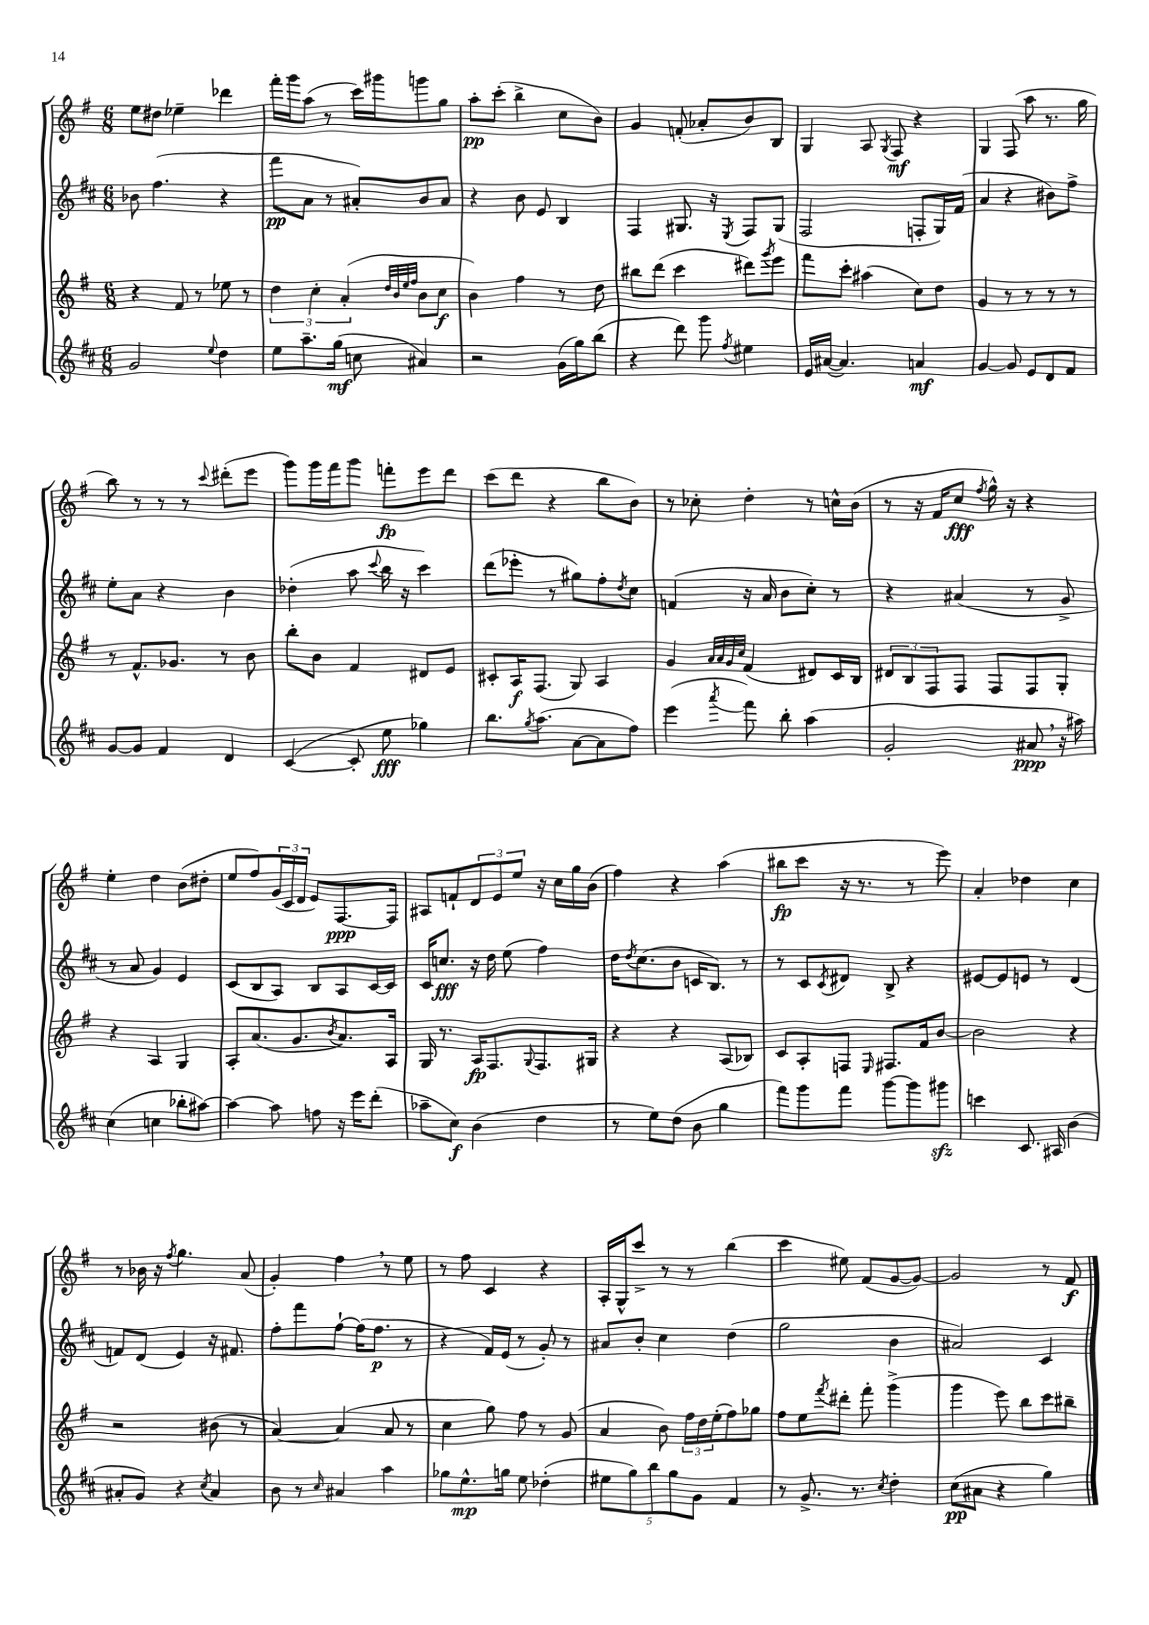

**kern	**kern	**kern	**kern
*staff4	*staff3	*staff2	*staff1
*clefG2	*clefG2	*clefG2	*clefG2
*k[f#c#]	*k[f#]	*k[f#c#]	*k[f#]
*M6/8	*M6/8	*M6/8	*M6/8
2g/	4r	8b-\	8ee\L
.	.	(4.ff#\	8dd#\J
.	8f#/	.	4ee-~\
.	8r	.	.
8qqee/	.	.	.
4dd\	8ee-\	4r	4ddd-\
.	8r	.	.
=	=	=	=
8ee\L	6dd\	8fff#\L	16fff#'\LL
.	.	.	16ggg\J
8.aa~\	.	8a\J	(8aa\J
.	6cc'\	.	.
.	.	8r	8r
(16gg\Jk	.	.	.
.	(6a'/	.	.
8cc\	.	8a#'/L)	16ccc\LL)
.	.	.	16ggg#\J
.	32qqdd/LLL	.	.
.	32qqb/	.	.
.	32qqee/	.	.
.	32qqff#/JJJ	.	.
4a#/)	8b\L	8b/	8ggg\
.	8cc\J	8a#/J	8gg\J
=	=	=	=
2r	4b\)	4r	8aa'\L
.	.	.	(8ccc'\J
.	4ff#\	8b\	4bb^\
.	.	8e/	.
(16g\LL	8r	4B/	8cc\L
16gg\J)	.	.	.
(8bb\J	8dd\	.	8b\J)
=	=	=	=
4r	8bb#\L	4F#/	4g/
.	(8ddd\J	.	.
8ddd\)	4ccc\	8.G#/	(8f'/
8ggg\	.	.	8a-'/L
.	.	16r	.
8qff#/	.	8qE/	.
4ee#\	8ddd#\L)	8F#/L	8b/)
.	8qggg/	.	.
.	8eee\J	(8G#/J	8B/J
=	=	=	=
16e/LL	8fff#\L	2F#/	4G/
([16a#/JJ	.	.	.
4.a#/])	8ccc'\J	.	.
.	(4aa#\	.	8A/
.	.	.	8qG/
.	.	.	8F#/
4a/	8cc\L)	8F'/L	4r
.	8dd\J	16G/L)	.
.	.	(16f#/JJ	.
=	=	=	=
[4g/	4g/	4a/	4G/
8g/]	8r	4r	(8F#/
8e/L	8r	.	8aa\
8d/	8r	8b#\L)	8.r
8f#/J	8r	8ff#^\J	.
.	.	.	16gg\
=	=	=	=
[8g/L	8r	8ee'\L	8bb\)
8g/]J	8.f#^^/L	8a\J	8r
4f#/	.	4r	8r
.	8.g-/J	.	.
.	.	.	8r
.	.	.	8qqccc/
4d/	8r	4b\	(8ddd#'\L
.	8b\	.	8eee\J
=	=	=	=
([4c#/	8bb'\L	(4dd-'\	8ggg\L)
.	8b\J	.	16ggg\L
.	.	.	16fff#\J
8c#'/]	4f#/	8aa\	8ggg\J
.	.	8qqccc#/	.
8ee\	.	16bb\	8fff'\L
.	.	16r	.
4gg-\)	8d#/L	4ccc#\)	8eee\
.	8e/J	.	8ddd\J
=	=	=	=
8.bb\L	8c#'/L	(8ddd\L	(8ccc\L
.	16A/K	8eee-'\J	8ddd\J
8qgg/	.	.	.
(8.aa\J	(8.F#/J	.	.
.	.	8r	4r
[8a\L	8G/)	8gg#\L)	.
8a\]	4A/	8ff#'\	8bb\L
.	.	8qdd/	.
8ff#\J)	.	8cc#\J	8b\J)
=	=	=	=
(4eee\	4g/	(4f/	8r
.	.	.	8cc-'\
.	32qqa/LLL	.	.
.	32qqa/	.	.
.	32qqg/	.	.
8qaaa/	32qqcc/JJJ	.	.
8fff#\)	(4f#/	16r	4dd'\
.	.	16a/	.
8bb'\	.	8b\L	.
(4aa\	8d#/L)	8cc#'\J)	8r
.	16c/L	8r	16cc^^\LL
.	16B/JJ	.	(16b\JJ
=	=	=	=
2g'/	12d#/L	4r	8r
.	12B/	.	.
.	.	.	16r
.	12F#/	.	.
.	.	.	16f#/LK
.	8F#/J	(4a#/	8cc/J
.	.	.	8qff#/
.	8F#/L	.	16gg^^\)
.	.	.	16r
8a#/	8F#/	8r	4r
16r	8G'/J	8g^/	.
16aa#\)	.	.	.
=	=	=	=
(4cc#\	4r	8r	4ee'\
.	.	8a/	.
4cc\	4A/	4g/)	4dd\
8bb-'\L	4G/	4e/	(8b\L
[8aa#\J)	.	.	8dd#'\J
=	=	=	=
4aa#\_	8A'/L	(8c#/L	8ee/L
.	(8.a/	8B/	8ff#/)
8aa#\]	.	8A/J)	(24g/L
.	.	.	24c/
.	8.g/	.	.
.	.	.	24d/JJ
8ff\	.	8B/L	8e/L)
.	8qb/	.	.
16r	8.a/)	8A/	[8.F#/
16eee\LK	.	.	.
(8ddd'\J	.	[16c#/L	.
.	16A/Jk	16c#/]JJ	16F#/]Jk
=	=	=	=
8aa-~\L	16G/	16c#/LK	8A#/L
.	8.r	8.cc/J	.
8cc#\J)	.	.	8f`/
(4b\	16A/LK	16r	12d/
.	8.F#/	16dd\	.
.	.	.	12e/
.	.	(8ee\	.
.	.	.	12ee/J
.	8qqG/	.	.
4dd\	8.F#/	4ff#\)	16r
.	.	.	16cc\LL
.	.	.	16gg\
.	16G#/Jk	.	(16b\JJ
=	=	=	=
8r	4r	16dd\LK	4ff#\)
.	.	8qdd/	.
.	.	(8.cc#\	.
8ee\L)	.	.	.
(8dd\J	4r	8b\J	4r
8b\	.	16c/LK	.
.	.	8.B/J)	.
4gg\	(8A/L	.	(4aa\
.	8B-/J)	8r	.
=	=	=	=
8fff#\L)	8c/L	8r	8bb#\L
8ggg\	8A'/	8c#/L	8ccc\J
.	.	8qc#/	.
8fff#\J	8F/J	8d#/J	16r
.	.	.	8.r
.	16qqE/	.	.
[8ggg\L	8.F#/L	8B^/	.
8ggg\]	.	4r	8r
.	16f#/k	.	.
8ggg#\J	[8b/J	.	8eee\)
=	=	=	=
4ccc\	2b\]	[8e#/L	4a'/
.	.	8e#/]	.
8.c#/	.	8e/J	4dd-\
.	.	8r	.
16A#/	.	.	.
(4b\	4r	(4d/	4cc\
=	=	=	=
8a#'/L	2r	8f/L)	8r
8g/J)	.	(8d/J	16b-\
.	.	.	16r
.	.	.	8qff#/
4r	.	4e/)	4.gg\
8qcc#/	.	.	.
4a#/	(8b#\	16r	.
.	.	8.f#/	.
.	8r	.	(8a/
=	=	=	=
8b\	[4a/)	8ff#'\L	4g'/)
8r	.	8fff#\	.
16qqcc#/	.	.	.
4a#/	(4a/]	[8ff#`\J	4ff#\
.	.	(16ff#\]LK	.
.	.	8.ff#\J	.
4aa\	8a/	.	8r
.	8r	8r	8ee\
=	=	=	=
8gg-\L	4cc\	4r	8r
8.ee^^\	.	.	8ff#\
.	8gg\)	16f#/LL)	4c/
16gg\Jk	.	(16e/JJ	.
8ee\	8ff#\	8r	.
(4dd-'\	8r	8g'/)	4r
.	(8g/	8r	.
=	=	=	=
10ee#\L	4a/	8a#/L	16A'/LL
.	.	.	16G^^/J
10gg\)	.	.	.
.	.	8b'/J	8ccc^/J
10bb\	.	.	.
.	8b\)	4cc#\	8r
10gg\	.	.	.
.	24ff#\LL	.	8r
10g\J	.	.	.
.	24dd\	.	.
.	(24ee'\J	.	.
4f#/	8ff#\)	(4dd\	(4bb\
.	8gg-\J	.	.
=	=	=	=
8r	8ff#\L	2gg\	4ccc\
8.g^/	8ee\	.	.
.	8qfff#/	.	.
.	8ddd#'\J	.	8ee#\)
8.r	.	.	.
.	8fff#'\	.	(8f#/L
8qcc#/	.	.	.
4dd'\	(4ggg^\	4b\	[8g/
.	.	.	8g/_J)
=	=	=	=
(8cc#\L	4ggg\	2a#/)	2g/]
8a#\J	.	.	.
4r	8eee\)	.	.
.	8bb\L	.	.
4gg\)	8ccc\	4c#/	8r
.	8bb#~\J	.	8f#/
==	==	==	==
*-	*-	*-	*-
